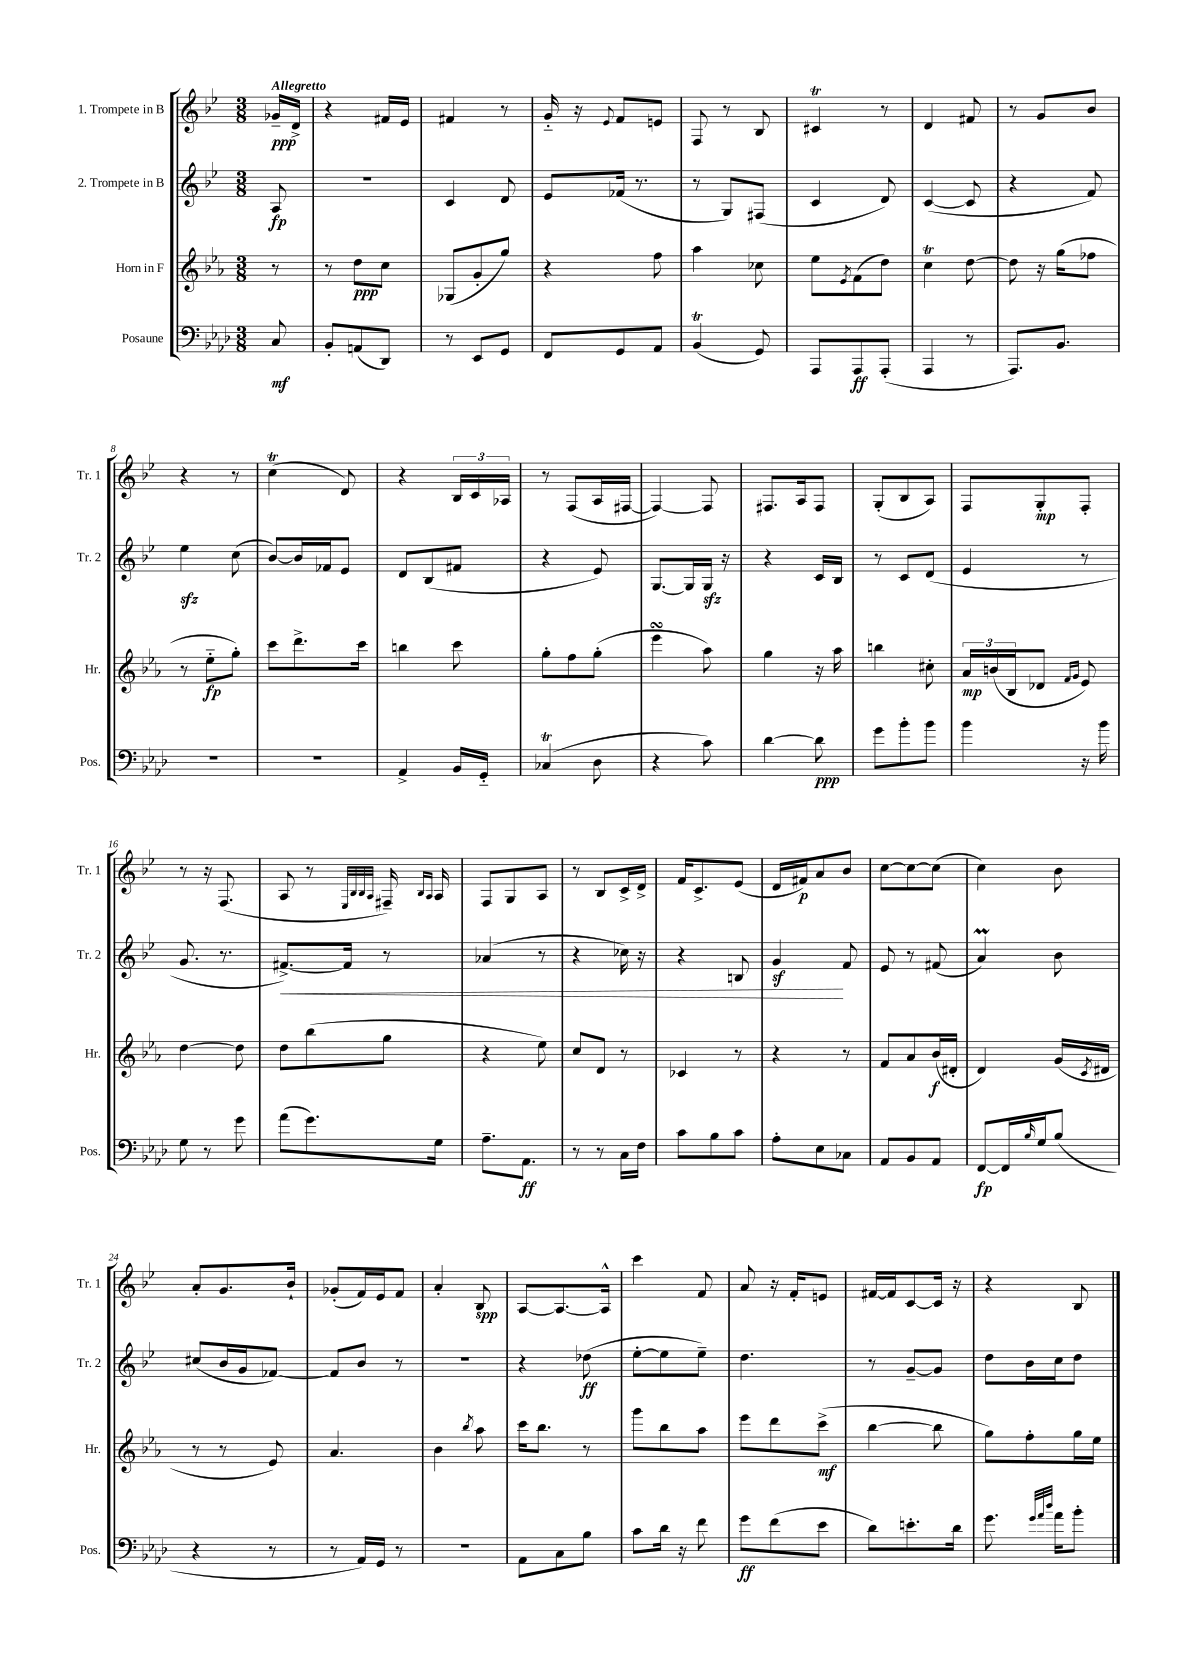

**kern	**dynam	**kern	**dynam	**kern	**dynam	**kern	**dynam
*part4	*part4	*part3	*part3	*part2	*part2	*part1	*part1
*staff4	*staff4	*staff3	*staff3	*staff2	*staff2	*staff1	*staff1
*I"Posaune	*	*I"Horn in F	*	*I"2. Trompete in B	*	*I"1. Trompete in B	*
*I'Pos.	*	*I'Hr.	*	*I'Tr. 2	*	*I'Tr. 1	*
*clefF4	*	*clefG2	*	*clefG2	*	*clefG2	*
*k[b-e-a-d-]	*	*k[b-e-a-]	*	*k[b-e-]	*	*k[b-e-]	*
*M3/8	*	*M3/8	*	*M3/8	*	*M3/8	*
=	=	=	=	=	=	=	=
!	!	!	!	!	!	!LO:TX:a:B:t=Allegretto	!
8C/	mf	8r	.	8A/	fp	16g-X~/LL	ppp
.	.	.	.	.	.	16d^/JJ	.
=1	=1	=1	=1	=1	=1	=1	=1
8BB-'/L	.	8r	.	4.r	.	4r	.
(8AAn/	.	8dd\L	ppp	.	.	.	.
8DD-/J)	.	8cc\J	.	.	.	16f#X/LL	.
.	.	.	.	.	.	16e-/JJ	.
=2	=2	=2	=2	=2	=2	=2	=2
8r	.	(8G-X/L	.	4c/	.	4f#X/	.
8EE-/L	.	8g'/	.	.	.	.	.
8GG/J	.	8gg/J)	.	8d/	.	8r	.
=3	=3	=3	=3	=3	=3	=3	=3
8FF/L	.	4r	.	8e-/L	.	16g/	.
.	.	.	.	.	.	16r	.
.	.	.	.	.	.	8qqe-/	.
8GG/	.	.	.	(16f-X/Jk	.	8f/L	.
.	.	.	.	8.r	.	.	.
8AA-/J	.	8ff\	.	.	.	8en/J	.
=4	=4	=4	=4	=4	=4	=4	=4
(4BB-T/	.	4aa-\	.	8r	.	8F/	.
.	.	.	.	8G/L)	.	8r	.
8GG/)	.	8cc-X\	.	(8F#X/J	.	8B-/	.
=5	=5	=5	=5	=5	=5	=5	=5
8AAA-/L	.	8ee-\L	.	4c/	.	4c#Xt/	.
.	.	8qe-/	.	.	.	.	.
8AAA-/	ff	(8f\	.	.	.	.	.
(8AAA-'/J	.	8dd\J)	.	8d/)	.	8r	.
=6	=6	=6	=6	=6	=6	=6	=6
4AAA-/	.	4ccT\	.	([4c/	.	4d/	.
8r	.	[8dd\	.	8c/]	.	8f#X/	.
=7	=7	=7	=7	=7	=7	=7	=7
8.AAA-/L)	.	8dd\]	.	4r	.	8r	.
.	.	16r	.	.	.	8g/L	.
8.BB-/J	.	(16gg\KL	.	.	.	.	.
.	.	8ff-X\J	.	8f/)	.	8b-/J	.
!!LO:LB:g=z
=8	=8	=8	=8	=8	=8	=8	=8
4.r	.	8r	.	4ee-zz\	.	4r	.
.	.	8ee-\L	fp	.	.	.	.
.	.	8gg'\J)	.	(8cc\	.	8r	.
=9	=9	=9	=9	=9	=9	=9	=9
4.r	.	8ccc\L	.	[8b-/L)	.	(4ccT\	.
.	.	8.ddd^\	.	16b-/L]	.	.	.
.	.	.	.	16f-X/J	.	.	.
.	.	.	.	8e-/J	.	8d/)	.
.	.	16ccc\Jk	.	.	.	.	.
=10	=10	=10	=10	=10	=10	=10	=10
4AA-^/	.	4bbn\	.	8d/L	.	4r	.
.	.	.	.	(8B-/	.	.	.
16BB-/LL	.	8ccc\	.	8f#X/J	.	24B-/LL	.
.	.	.	.	.	.	24c/	.
16GG/JJ	.	.	.	.	.	.	.
.	.	.	.	.	.	24A-X/JJ	.
=11	=11	=11	=11	=11	=11	=11	=11
(4C-XT/	.	8gg'\L	.	4r	.	8r	.
.	.	8ff\	.	.	.	(8F/L	.
8D-\	.	(8gg'\J	.	8e-/)	.	16A/L	.
.	.	.	.	.	.	[16F#X/JJ	.
=12	=12	=12	=12	=12	=12	=12	=12
4r	.	4eee-sSSs\	.	[8.G/L	.	4F#/_)	.
.	.	.	.	16G/L]	.	.	.
8c\)	.	8aa-\)	.	16Gzz/JJ	.	8F#/]	.
.	.	.	.	16r	.	.	.
=13	=13	=13	=13	=13	=13	=13	=13
[4d-\	.	4gg\	.	4r	.	8.F#X/L	.
.	.	.	.	.	.	16A/k	.
8d-\]	ppp	16r	.	16c/LL	.	8F#/J	.
.	.	16aa-\	.	16B-/JJ	.	.	.
=14	=14	=14	=14	=14	=14	=14	=14
8g\L	.	4bbn\	.	8r	.	(8G'/L	.
8b-'\	.	.	.	8c/L	.	8B-/	.
8b-\J	.	8cc#X'\	.	(8d/J	.	8A/J)	.
=15	=15	=15	=15	=15	=15	=15	=15
4b-\	.	24a-/LL	mp	4e-/	.	8F/L	.
.	.	(24bn/	.	.	.	.	.
.	.	24B-/J	.	.	.	.	.
.	.	8d-X/J	.	.	.	8G'/	mp
.	.	16qqf/LL	.	.	.	.	.
.	.	16qqg/JJ	.	.	.	.	.
16r	.	8e-/)	.	8r	.	8F'/J	.
16b-\	.	.	.	.	.	.	.
!!LO:LB:g=z
=16	=16	=16	=16	=16	=16	=16	=16
8G\	.	[4dd\	.	8.g/	.	8r	.
8r	.	.	.	.	.	16r	.
.	.	.	.	8.r	.	(8.F/	.
8g\	.	8dd\]	.	.	.	.	.
=17	=17	=17	=17	=17	=17	=17	=17
!	!	!	!	!	!LO:HP:b	!	!
(8a-\L	.	8dd\L	.	[8.f#X^/L)	<	8A/	.
8.g\)	.	(8bb-\	.	.	.	8r	.
.	.	.	.	16f#/Jk]	.	.	.
.	.	.	.	.	.	32qqE-/LLL	.
.	.	.	.	.	.	32qqB-/	.
.	.	.	.	.	.	32qqB-/	.
.	.	.	.	.	.	32qqA/JJJ	.
.	.	8gg\J	.	8r	.	16F#X~/)	.
.	.	.	.	.	.	16qqB-/LL	.
.	.	.	.	.	.	16qqA/JJ	.
16G\Jk	.	.	.	.	.	16A/	.
=18	=18	=18	=18	=18	=18	=18	=18
8.A-~\L	.	4r	.	(4a-X/	.	8F/L	.
.	.	.	.	.	.	8G/	.
8.AA-\J	ff	.	.	.	.	.	.
.	.	8ee-\)	.	8r	.	8A/J	.
=19	=19	=19	=19	=19	=19	=19	=19
8r	.	8cc/L	.	4r	.	8r	.
8r	.	8d/J	.	.	.	8B-/L	.
16C\LL	.	8r	.	16cc-X\)	.	16c^/L	.
16F\JJ	.	.	.	16r	.	16d^/JJ	.
=20	=20	=20	=20	=20	=20	=20	=20
8c\L	.	4c-X/	.	4r	.	16f/KL	.
.	.	.	.	.	.	8.c^/	.
8B-\	.	.	.	.	.	.	.
8c\J	.	8r	.	8Bn/	.	(8e-/J	.
=21	=21	=21	=21	=21	=21	=21	=21
8A-'\L	.	4r	.	4gz/	.	16d/LL	.
.	.	.	.	.	.	16f#X/J)	p
8E-\	.	.	.	.	.	8a/	.
8C-X\J	.	8r	.	8f/	[	8b-/J	.
=22	=22	=22	=22	=22	=22	=22	=22
8AA-/L	.	8f/L	.	8e-/	.	[8cc\L	.
8BB-/	.	8a-/	.	8r	.	8cc\_	.
8AA-/J	.	(16b-/L	f	(8f#X/	.	(8cc\J]	.
.	.	16d#X'/JJ	.	.	.	.	.
=23	=23	=23	=23	=23	=23	=23	=23
[8FF/L	fp	4d/)	.	4am/)	.	4cc\)	.
16FF/L]	.	.	.	.	.	.	.
16qqB-/	.	.	.	.	.	.	.
16G/J	.	.	.	.	.	.	.
(8B-/J	.	(16g/LL	.	8b-\	.	8b-\	.
.	.	8qc/	.	.	.	.	.
.	.	16d#X/JJ	.	.	.	.	.
!!LO:LB:g=z
=24	=24	=24	=24	=24	=24	=24	=24
4r	.	8r	.	(8cc#X/L	.	8a'/L	.
.	.	8r	.	16b-/L	.	8.g/	.
.	.	.	.	16g/J	.	.	.
8r	.	8e-/)	.	[8f-X/J)	.	.	.
.	.	.	.	.	.	16b-`/Jk	.
=25	=25	=25	=25	=25	=25	=25	=25
8r	.	4.a-/	.	8f-/L]	.	(8g-X'/L	.
16AA-/LL)	.	.	.	8b-/J	.	16f/L)	.
16GG/JJ	.	.	.	.	.	16e-/J	.
8r	.	.	.	8r	.	8f/J	.
=26	=26	=26	=26	=26	=26	=26	=26
4.r	.	4b-\	.	4.r	.	4a'/	.
.	.	8qbb-/	.	.	.	.	.
.	.	8aa-\	.	.	.	8B-/	spp
=27	=27	=27	=27	=27	=27	=27	=27
8AA-\L	.	16ccc\KL	.	4r	.	[8A/L	.
.	.	8.bb-\J	.	.	.	.	.
8C\	.	.	.	.	.	8.A/_	.
8B-\J	.	8r	.	(8dd-X\	ff	.	.
.	.	.	.	.	.	16A^^/Jk]	.
=28	=28	=28	=28	=28	=28	=28	=28
8c\L	.	8ggg\L	.	[8ee-'\L	.	4ccc\	.
16d-\Jk	.	8bb-\	.	8ee-\]	.	.	.
16r	.	.	.	.	.	.	.
8f\	.	8aa-\J	.	8ee-~\J)	.	8f/	.
=29	=29	=29	=29	=29	=29	=29	=29
8g\L	ff	8eee-\L	.	4.dd\	.	8a/	.
(8f\	.	8ddd\	.	.	.	16r	.
.	.	.	.	.	.	16f'/KL	.
8e-\J	.	(8ccc^\J	mf	.	.	8en/J	.
=30	=30	=30	=30	=30	=30	=30	=30
8d-\L)	.	[4bb-\	.	8r	.	[16f#X/LL	.
.	.	.	.	.	.	16f#/J]	.
8.en'\	.	.	.	[8g~/L	.	[8c/	.
.	.	8bb-\]	.	8g/J]	.	16c/Jk]	.
16d-\Jk	.	.	.	.	.	16r	.
=31	=31	=31	=31	=31	=31	=31	=31
8.g\	.	8gg\L)	.	8dd\L	.	4r	.
.	.	8ff'\	.	16b-\L	.	.	.
32qqg/LLL	.	.	.	.	.	.	.
32qqa-/	.	.	.	.	.	.	.
32qqdd-/JJJ	.	.	.	.	.	.	.
16a-\KL	.	.	.	16cc\J	.	.	.
8b-'\J	.	16gg\L	.	8dd\J	.	8B-/	.
.	.	16ee-\JJ	.	.	.	.	.
==	==	==	==	==	==	==	==
*-	*-	*-	*-	*-	*-	*-	*-
